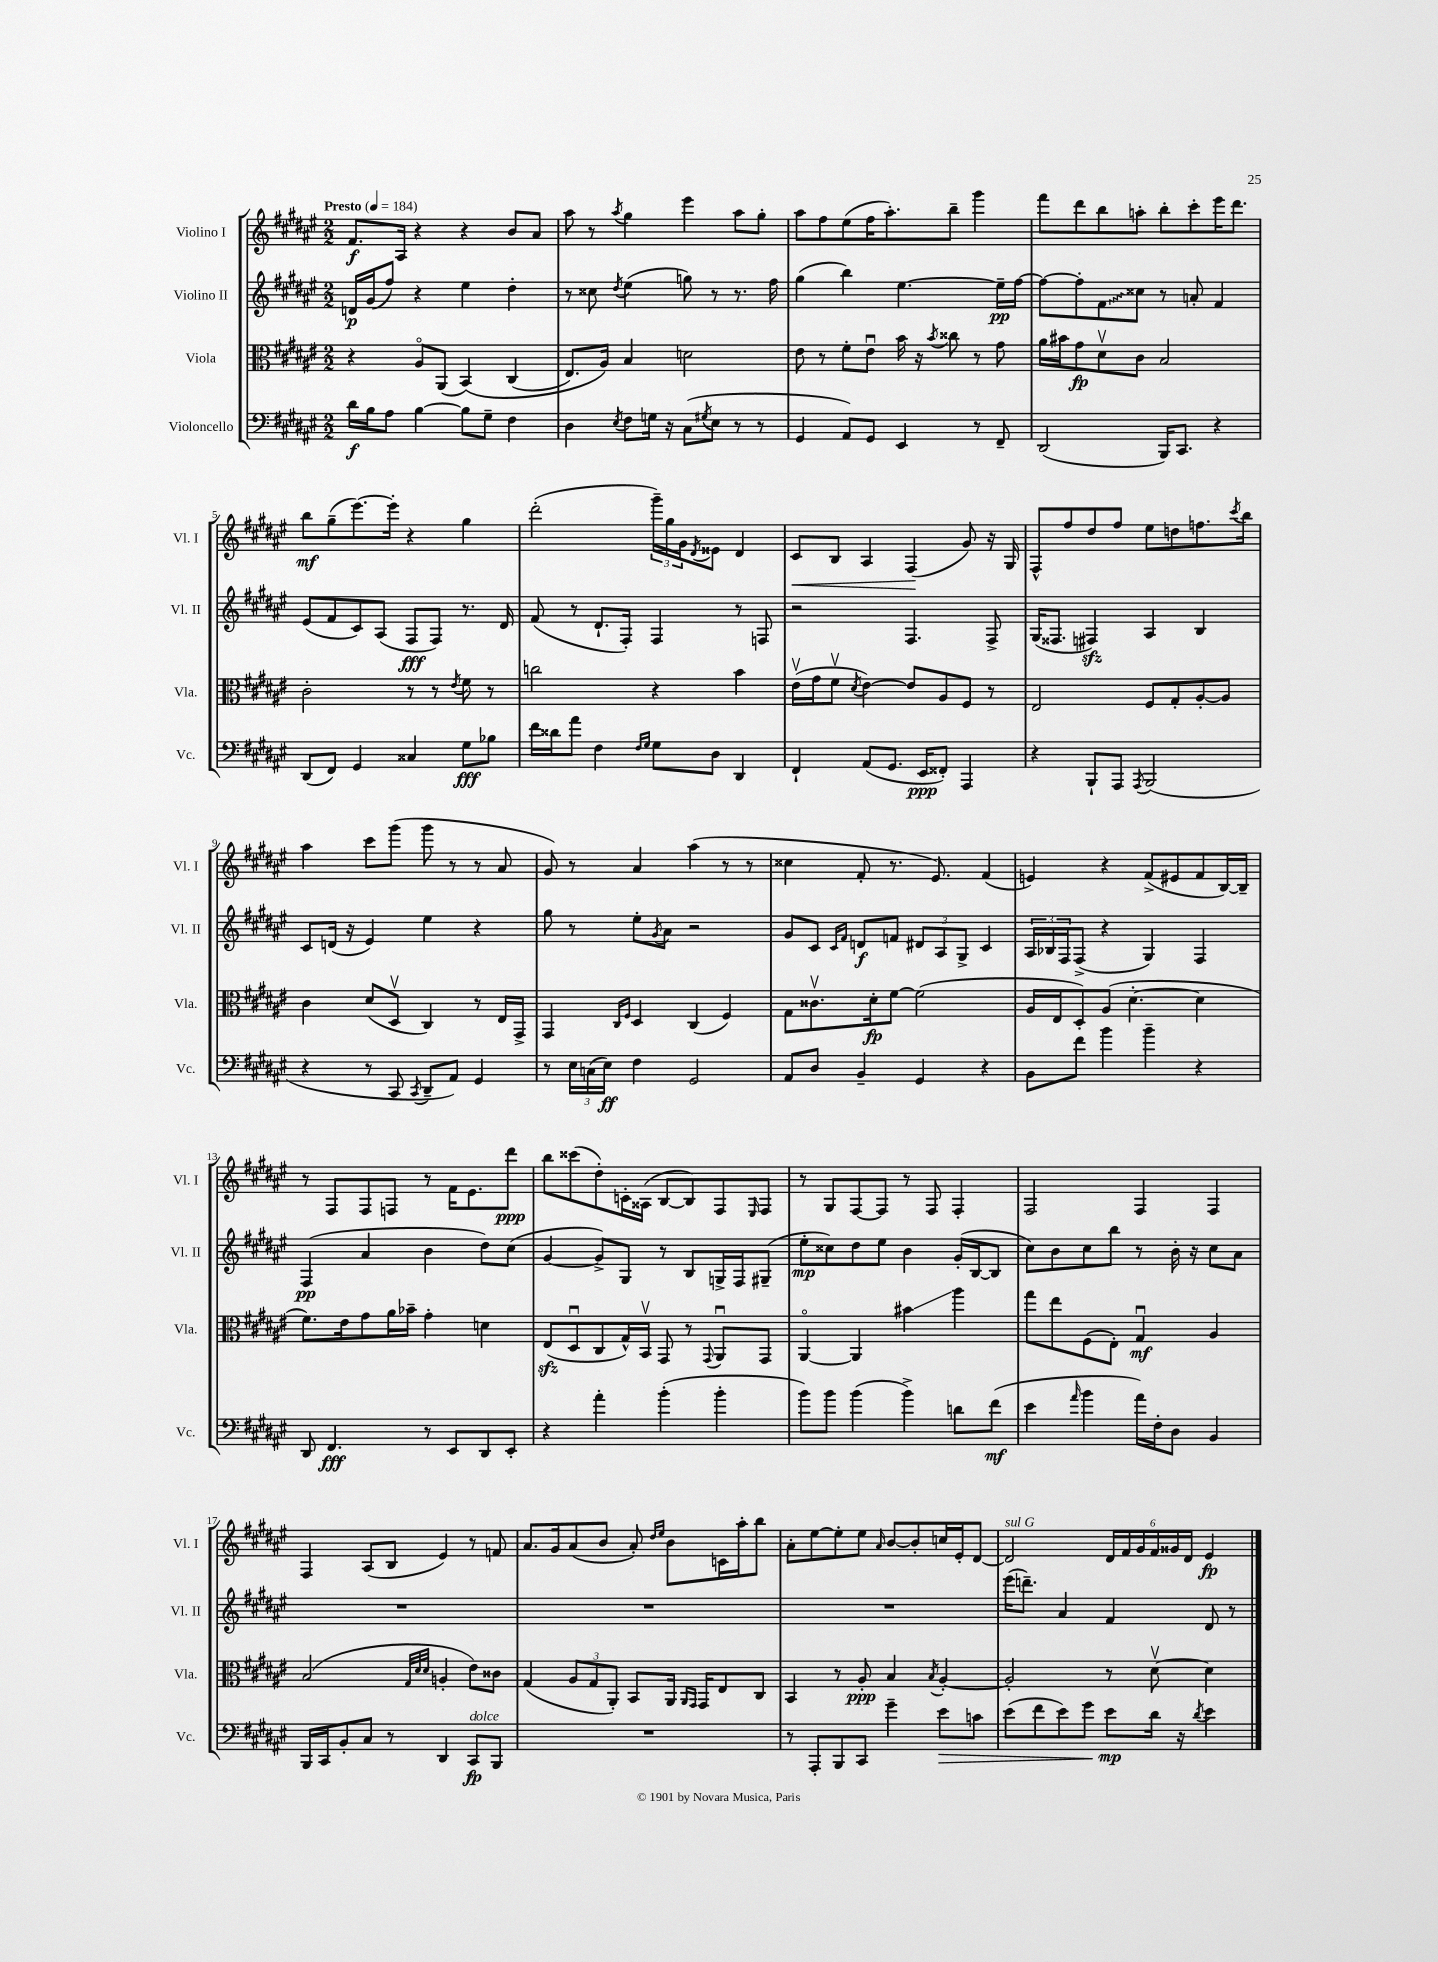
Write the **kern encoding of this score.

**kern	**kern	**kern	**kern
*staff4	*staff3	*staff2	*staff1
*clefF4	*clefC3	*clefG2	*clefG2
*k[f#c#g#d#a#e#]	*k[f#c#g#d#a#e#]	*k[f#c#g#d#a#e#]	*k[f#c#g#d#a#e#]
*M2/2	*M2/2	*M2/2	*M2/2
*MM184	*MM184	*MM184	*MM184
16d#	4r	16d	8.f#
16B	.	(16g#	.
8A#	.	8ff#)	.
.	.	.	16A#
[4B	8A#o	4r	4r
.	(8AA#	.	.
8B]	&(4BB)	4ee#	4r
8G#~	.	.	.
4F#	(4C#	4dd#'	8b
.	.	.	8a#
=	=	=	=
4D#	8.E#)	8r	8aa#
.	.	8cc##	8r
.	16A#&)	.	.
8qE#	.	8qdd#	8qaa#
8F#	4B	(4ee#	4gg#
16G	.	.	.
16r	.	.	.
(8C#	2d	8gg)	4eee#
8qG#	.	.	.
8E#	.	8r	.
8r	.	8.r	8aa#
8r	.	.	8gg#'
.	.	16ff#	.
=	=	=	=
4GG#	8e#	(4gg#	8aa#
.	8r	.	8ff#
8AA#)	8f#'	4bb)	(8ee#
8GG#	8e#u	.	16ff#
.	.	.	8.aa#')
4EE#	16b	[4.ee#	.
.	16r	.	.
.	8qb	.	.
.	8cc##	.	8bb~
8r	8r	.	4ggg#
8FF#~	8g#	16ee#~]	.
.	.	[16ff#	.
=	=	=	=
(2DD#	16a#	8ff#_	8fff#
.	16b#	.	.
.	8g#	8ff#']	8ddd#
.	8d#v	8f#	8bb
.	8c#	8cc##	8aa'
16BBB)	2B	8r	8bb'
8.CC#	.	.	.
.	.	8a'	8ccc#'
4r	.	4f#	16eee#
.	.	.	8.ddd#
=	=	=	=
(8DD#	2c#'	(8e#	8bb
8FF#)	.	8f#	(8gg#~
4GG#	.	8c#)	[8.eee#)
.	.	(8A#	.
.	.	.	16eee#']
4C##	8r	8F#	4r
.	8r	8F#)	.
.	8qe#	.	.
8G#	8f#	8.r	4gg#
8B-	8r	.	.
.	.	16d#	.
=	=	=	=
16f#	2cc	(8f#	(2ddd#'
16d##	.	.	.
8a#	.	8r	.
4F#	.	8.d#`	.
.	.	16F#')	.
16qqF#	.	.	.
16qqG#	.	.	.
8G#	4r	4F#	24ggg#~)
.	.	.	24gg#
.	.	.	24g#
.	.	.	8qd#
8D#	.	.	8e##
4DD#	4b	8r	4d#
.	.	8F	.
=	=	=	=
4FF#`	(16e#v	2r	8c#
.	16g#	.	.
.	8f#v	.	8B
.	8qd#	.	.
(8AA#	[4e#)	.	4A#
8.GG#	.	.	.
.	8e#]	4.F#	(4F#
16EE#	.	.	.
8FF##')	8A#	.	.
4AAA#	8F#	.	8g#)
.	8r	8F#^	16r
.	.	.	16G#
=	=	=	=
4r	2E#	(16G#	8F#^^
.	.	8.F##	.
.	.	.	8ff#
8BBB`	.	4F#)	8dd#
8AAA#	.	.	8ff#
8qAAA#	.	.	.
(2BBB	8F#	4A#	8ee#
.	8G#'	.	8dd
.	[8A#'	4B	8.ff
.	8A#]	.	.
.	.	.	8qccc#
.	.	.	16bb
=	=	=	=
4r	4c#	8c#	4aa#
.	.	(16d	.
.	.	16r	.
8r	(8d#	4e#)	8ccc#
8CC#	8D#v	.	(8ggg#
8qCC#	.	.	.
8DD#~	4C#)	4ee#	8ggg#
8AA#)	.	.	8r
4GG#	8r	4r	8r
.	16E#	.	8a#
.	16GG#^	.	.
=	=	=	=
8r	4GG#	8gg#	8g#)
24E#	.	8r	8r
(24C	.	.	.
24E#)	.	.	.
.	16qqC#	.	.
.	16qqF#	.	.
4F#	4D#	8ee#'	4a#
.	.	8qg#	.
.	.	8a#	.
2GG#	(4C#	2r	(4aa#
.	4F#)	.	8r
.	.	.	8r
=	=	=	=
8AA#	8G#	8g#	4cc##
8D#	8.c##v	8c#	.
.	.	16qqc#	.
.	.	16qqf#	.
4BB~	.	8d	8f#'
.	16d#'	.	.
.	[8f#	8f	8.r
4GG#	(2f#]	12d#	.
.	.	.	8.e#)
.	.	12A#	.
.	.	12G#^	.
4r	.	4c#	(4f#
=	=	=	=
8BB	16A#	24A#	4e)
.	.	24B-	.
.	16E#	.	.
.	.	24F#	.
8f#	8D#')	(8F#^	.
4b	(8A#	4r	4r
.	[4.d#'	.	.
4b~	.	4G#)	(8f#^
.	.	.	8e#
4r	4d#]	4F#	8f#
.	.	.	[16B)
.	.	.	16B~]
=	=	=	=
8DD#	8.f#)	(4F#	8r
4.FF#	.	.	8F#
.	16e#	.	.
.	8g#	4a#	8F#
.	16a#	.	8F
.	16b-~	.	.
8r	4g#'	4b	8r
8EE#	.	.	16f#
.	.	.	8.e#
8DD#	4d	8dd#)	.
8EE#'	.	(8cc#	8ddd#
=	=	=	=
4r	(8E#	[4g#	8bb
.	8D#u	.	(8ccc##
4a#'	8C#	8g#^])	8dd#')
.	16G#^^)	8G#	16c'
.	16BBv	.	(16A##
(4b'	8GG#	8r	[8B
.	8r	8B	8B])
.	8qqGG#	.	.
4b'	8AA#u	16G^	8F#
.	.	16F#	.
.	.	.	16qqE#
.	8GG#	(8G#~	8F#
=	=	=	=
8b)	[4AA#o	8ee#'	8r
8b	.	8cc##)	8G#
(4b	4AA#]	8dd#	[8F#
.	.	8ee#	8F#]
4b^)	4b#	4b	8r
.	.	.	8F#
8d	4aa#	(16g#'	4F#'
.	.	[16B	.
(8f#	.	8B]	.
=	=	=	=
4e#	8gg#	8cc#)	2F#
.	8ee#	8b	.
16qqa#	.	.	.
4b	(8F#	8cc#	.
.	8E#')	8bb	.
16a#)	4G#u	8r	4F#
16F#'	.	.	.
8D#	.	16b'	.
.	.	16r	.
4BB	4A#	8cc#	4F#
.	.	8a#	.
=	=	=	=
16BBB	(2B	1r	4F#
16CC#	.	.	.
8BB'	.	.	.
8C#	.	.	(8A#
8r	.	.	8B
.	32qqG#	.	.
.	32qqd#	.	.
.	32qqd#	.	.
4DD#	4A'	.	4e#)
8CC#	8e#)	.	8r
8BBB	8c##	.	8f
=	=	=	=
1r	(4G#	1r	8.a#
.	.	.	16g#
.	12A#	.	(8a#
.	12G#	.	.
.	.	.	8b
.	12AA#')	.	.
.	8BB	.	8a#')
.	.	.	16qqdd#
.	.	.	16qqee#
.	16AA#	.	8b
.	16qqAA#	.	.
.	16qqGG#	.	.
.	16GG#	.	.
.	8E#	.	16c
.	.	.	16aa#'
.	8C#	.	8bb
=	=	=	=
8r	4BB	1r	8a#'
8AAA#'	.	.	[8ee#
8BBB	8r	.	8ee#']
8CC#	8A#'	.	8ee#
.	.	.	16qqa#
4g#~	4B	.	[8b
.	.	.	8b']
.	8qB	.	.
8e#	[4A#'	.	16cc
.	.	.	16e#'
8c	.	.	[8d#
=	=	=	=
(8e#	2A#']	(16eee#	2d#]
.	.	8.ddd~)	.
8f#	.	.	.
8e#)	.	4a#	.
8g#	.	.	.
8e#	8r	4f#	24d#
.	.	.	24f#
.	.	.	24g#
16d#	[8d#v	.	24f#
.	.	.	24g##
16r	.	.	.
.	.	.	24d#
8qd#	.	.	.
4e#	4d#]	8d#	4e#
.	.	8r	.
==	==	==	==
*-	*-	*-	*-
